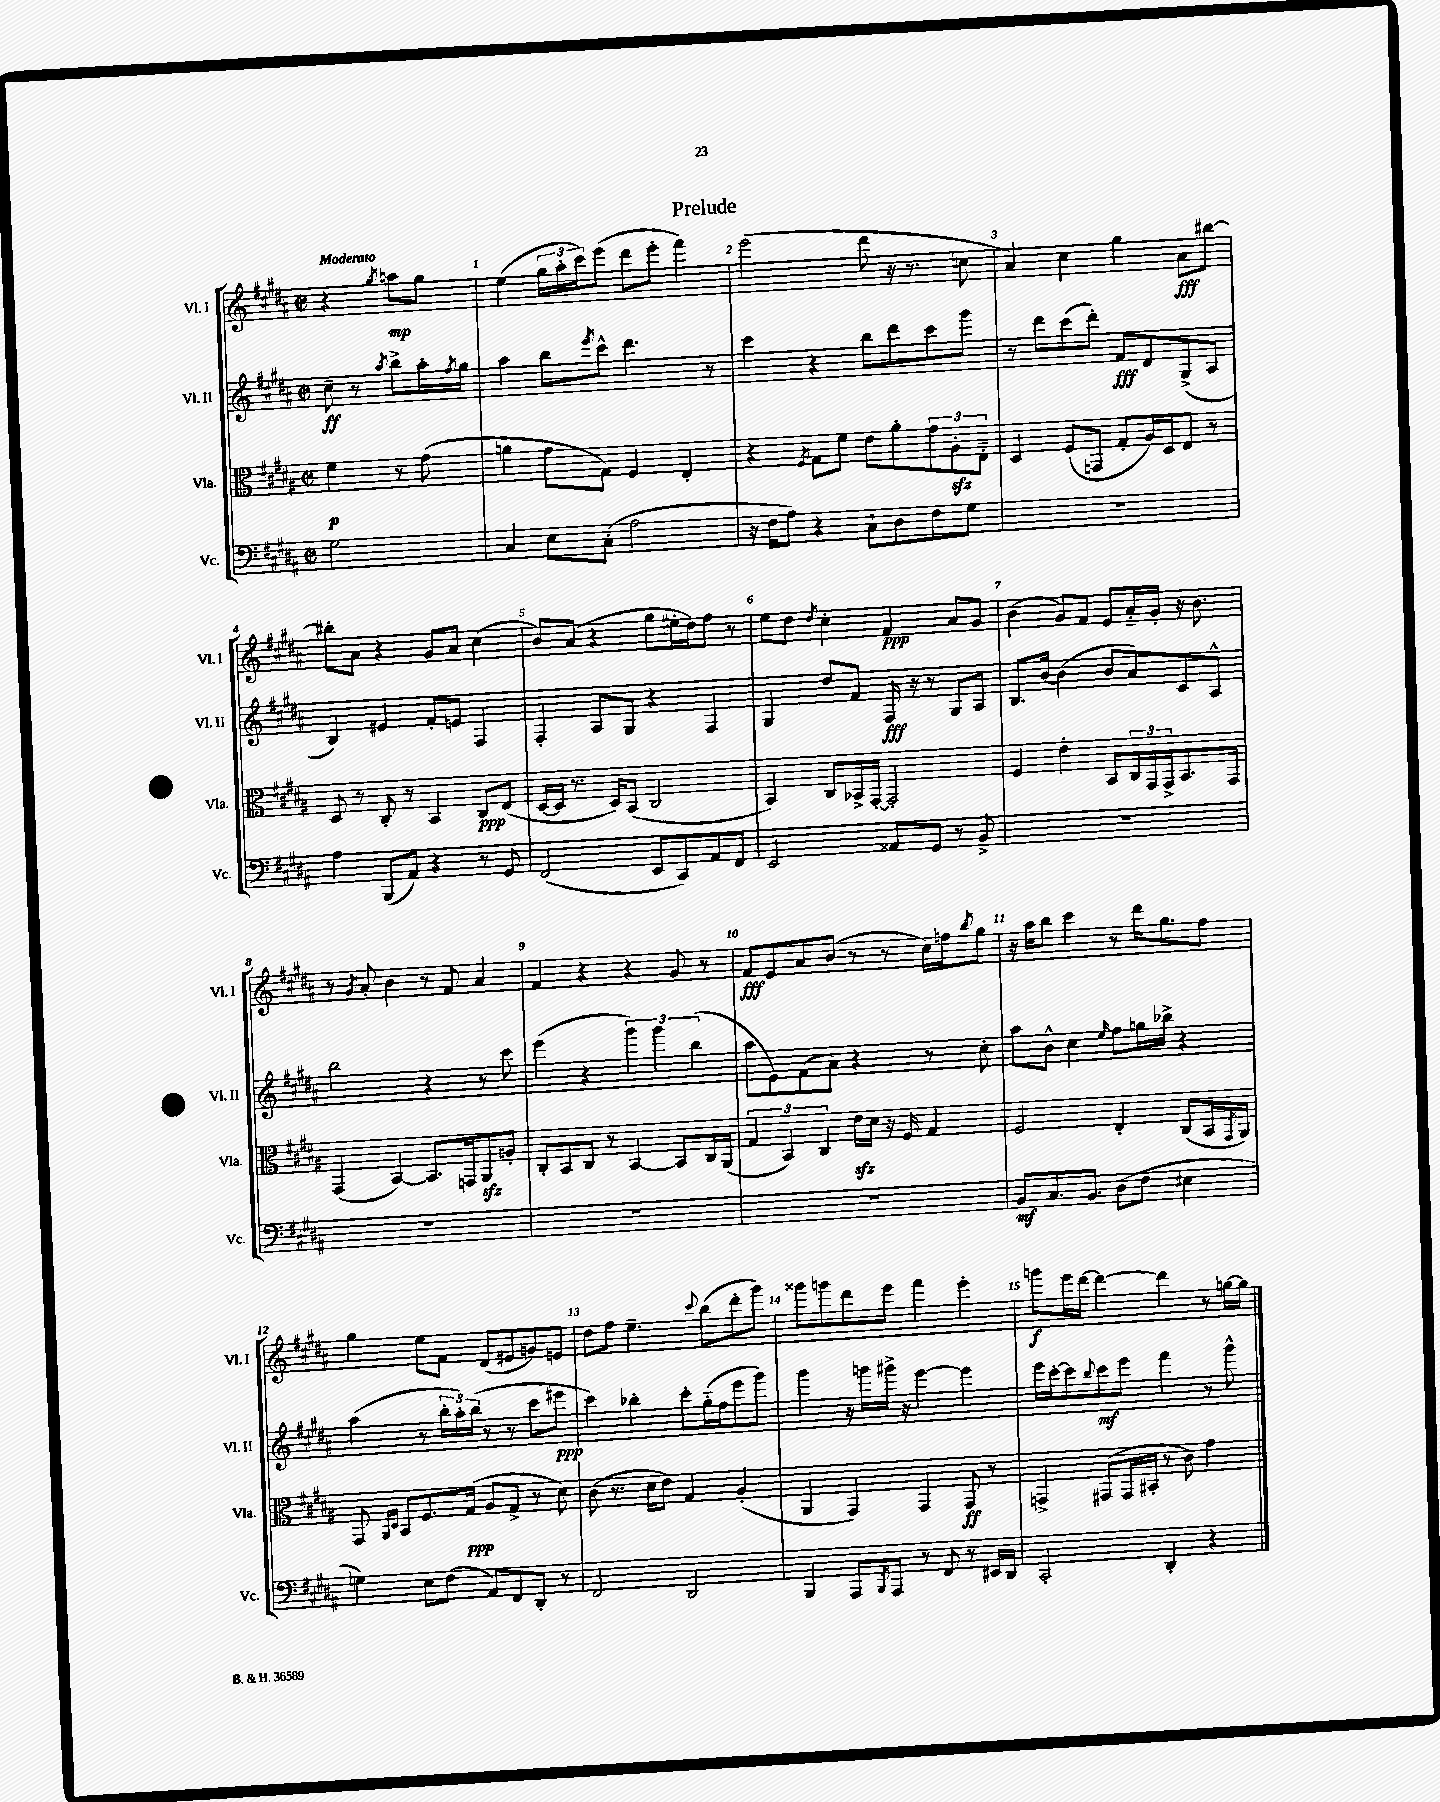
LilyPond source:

\header { title = "Prelude" }
<<
\new StaffGroup <<
\new Staff = "s0" \with { instrumentName = "Vl. I" shortInstrumentName = "Vl. I" } {
    \clef treble \key b \major \defaultTimeSignature \time 2/2 \partial 2 \tempo "Moderato"
    r4 \acciaccatura { gis''8 } a''8\mp gis''8 |
    e''4( \tuplet 3/2 { gis''16 ais''16-. cis'''16) } e'''8( dis'''8 e'''8-. fis'''4) |
    e'''2( dis'''8 r16 r8. c''8 |
    ais'4) cis''4 gis''4 ais'8\fff bis''8~ |
    bis''8-. ais'8 r4 gis'8 ais'8 cis''4( |
    b'8) ais'8( r4 gis''8 eis''16-. dis''16) fis''8 r8 |
    e''8 dis''8 \acciaccatura { dis''8 } cis''4-. fis'4\ppp ais'8 gis'8 |
    b'4( gis'8) fis'8 e'8 ais'16-_ gis'16-. r16 b'8. |
    r8 \acciaccatura { gis'8 } ais'8-. b'4 r8 fis'8 ais'4 |
    fis'4 r4 r4 gis'8 r8 |
    fis'8\fff e'8 ais'8 b'8( r8 r8 cis''16) f''16 \acciaccatura { b''8 } gis''8 |
    r16 ais''16 b''8 cis'''4 r8 dis'''16 gis''8. fis''8 |
    gis''4 e''8 fis'8 dis'8( eis'8 g'8) e'8 |
    dis''8 fis''8 e''4.-- \appoggiatura { cis'''8 } b''8( dis'''8-. gis'''8) |
    gisis'''8 g'''8 dis'''8 e'''8 fis'''4 e'''4-. |
    g'''8\f e'''16 dis'''16~ dis'''4~ dis'''4 r8 g''16~ g''16 \bar "|." |
}
\new Staff = "s1" \with { instrumentName = "Vl. II" shortInstrumentName = "Vl. II" } {
    \clef treble \key b \major \defaultTimeSignature \time 2/2 \partial 2
    cis''8--\ff r8 \acciaccatura { ais''8 } b''8-> ais''16-. \acciaccatura { fis''8 } gis''16 |
    ais''4 b''8 \acciaccatura { e'''8 } cis'''8-^ dis'''4. r8 |
    cis'''4 r4 b''8 dis'''8 cis'''8 gis'''8 |
    r8 dis'''8 cis'''8( dis'''8-.) fis'8\fff dis'8 gis8->( ais8 |
    b4) eis'4 fis'8-. e'8 fis4 |
    fis4-. ais8 gis8 r4 fis4 |
    gis4 dis''8 fis'8 fis16\fff r16 r8 gis8 ais8 |
    b8. b'16~ b'4( b'8 ais'8) cis'8 ais8-^ |
    b''2 r4 r8 cis'''8 |
    e'''4( r4 \tuplet 3/2 { gis'''4) gis'''4 b''4( } |
    ais''8 e'8) fis'8( ais'8) r4 r8 cis''8-. |
    ais''8 b'8-^ cis''4 \grace { e''16 } fis''8 g''16 bes''16-> r4 |
    ais''4( r8 \tuplet 3/2 { b''16-. ais''16-.) b''16( } r8 r8 cis'''8 eis'''8\ppp |
    cis'''4) bes''4-. cis'''8-. gis''16-_( fis''16 e'''8 gis'''8) |
    gis'''4 r16 g'''16 gis'''16-> r16 e'''4~ e'''4 |
    e'''16 cis'''16~-. cis'''8 \appoggiatura { b''8 } cis'''8\mf e'''8 fis'''4 r8 gis'''8-^ \bar "|." |
}
\new Staff = "s2" \with { instrumentName = "Vla." shortInstrumentName = "Vla." } {
    \clef alto \key b \major \defaultTimeSignature \time 2/2 \partial 2
    fis'4\p r8 gis'8( |
    a'4 gis'8 gis8) fis4 e4-. |
    r4 \acciaccatura { fis8 } gis8 fis'8 e'8 ais'8-. \tuplet 3/2 { gis'8 ais8-.\sfz e8-_ } |
    dis4 fis8( g,8 gis8-. ais16) dis16 e8 r8 |
    dis8 r8 cis8-. r8 b,4 cis8\ppp e8( |
    dis16~ dis16 r8. dis16) b,8( cis2 |
    b,4) cis8 bes,16-> gis,16~-. gis,2-. |
    fis4 e'4-. b,8 \tuplet 3/2 { cis16 gis,16 gis,16-> } b,8. gis,16 |
    gis,4( b,4~) b,8. g,16 ais,8\sfz a8-. |
    cis8-. b,8 cis8 r8 b,4~ b,8 cis16 ais,16( |
    \tuplet 3/2 { gis4 b,4) cis4 } e'16\sfz dis'16 r16 fis16 gis4 |
    fis2 e4-. cis8( b,16 \acciaccatura { gis,8 } ais,16) |
    gis,8 \grace { ais,16 dis16 } b,8 fis8. gis16\ppp( ais8 gis8-> r8 dis'8) |
    cis'8( r8. dis'16 e'8) gis4 ais4-.( |
    ais,4 gis,4) gis,4 gis,8\ff r8 |
    g,4-> gis,8( gis,16 bis,16-. r8 cis'8) gis'4 \bar "|." |
}
\new Staff = "s3" \with { instrumentName = "Vc." shortInstrumentName = "Vc." } {
    \clef bass \key b \major \defaultTimeSignature \time 2/2 \partial 2
    gis2 |
    cis4 e8 cis8-.( ais2 |
    r16 fis16 ais8) r4 cis8-! dis8 fis8 gis8 |
    R1 |
    ais4 b,,8( ais,8) r4 r8 gis,8 |
    fis,2( e,8 cis,8) ais,8 fis,8 |
    e,2 aisis,8 gis,8 r8 b,8-> |
    R1 |
    R1 |
    R1 |
    R1 |
    b,8\mf cis8. b,8. dis8( fis8 eis4 |
    g4) e8 fis8( ais,8) fis,8 dis,8-. r8 |
    fis,2 dis,2 |
    b,,4 ais,,8 \acciaccatura { b,,8 } ais,,8 r8 fis,8 r8 eis,16 dis,16 |
    cis,2-. dis,4-. r4 \bar "|." |
}
>>
>>
\layout { \context { \Score \override BarNumber.break-visibility = ##(#f #t #t) barNumberVisibility = #all-bar-numbers-visible } }
